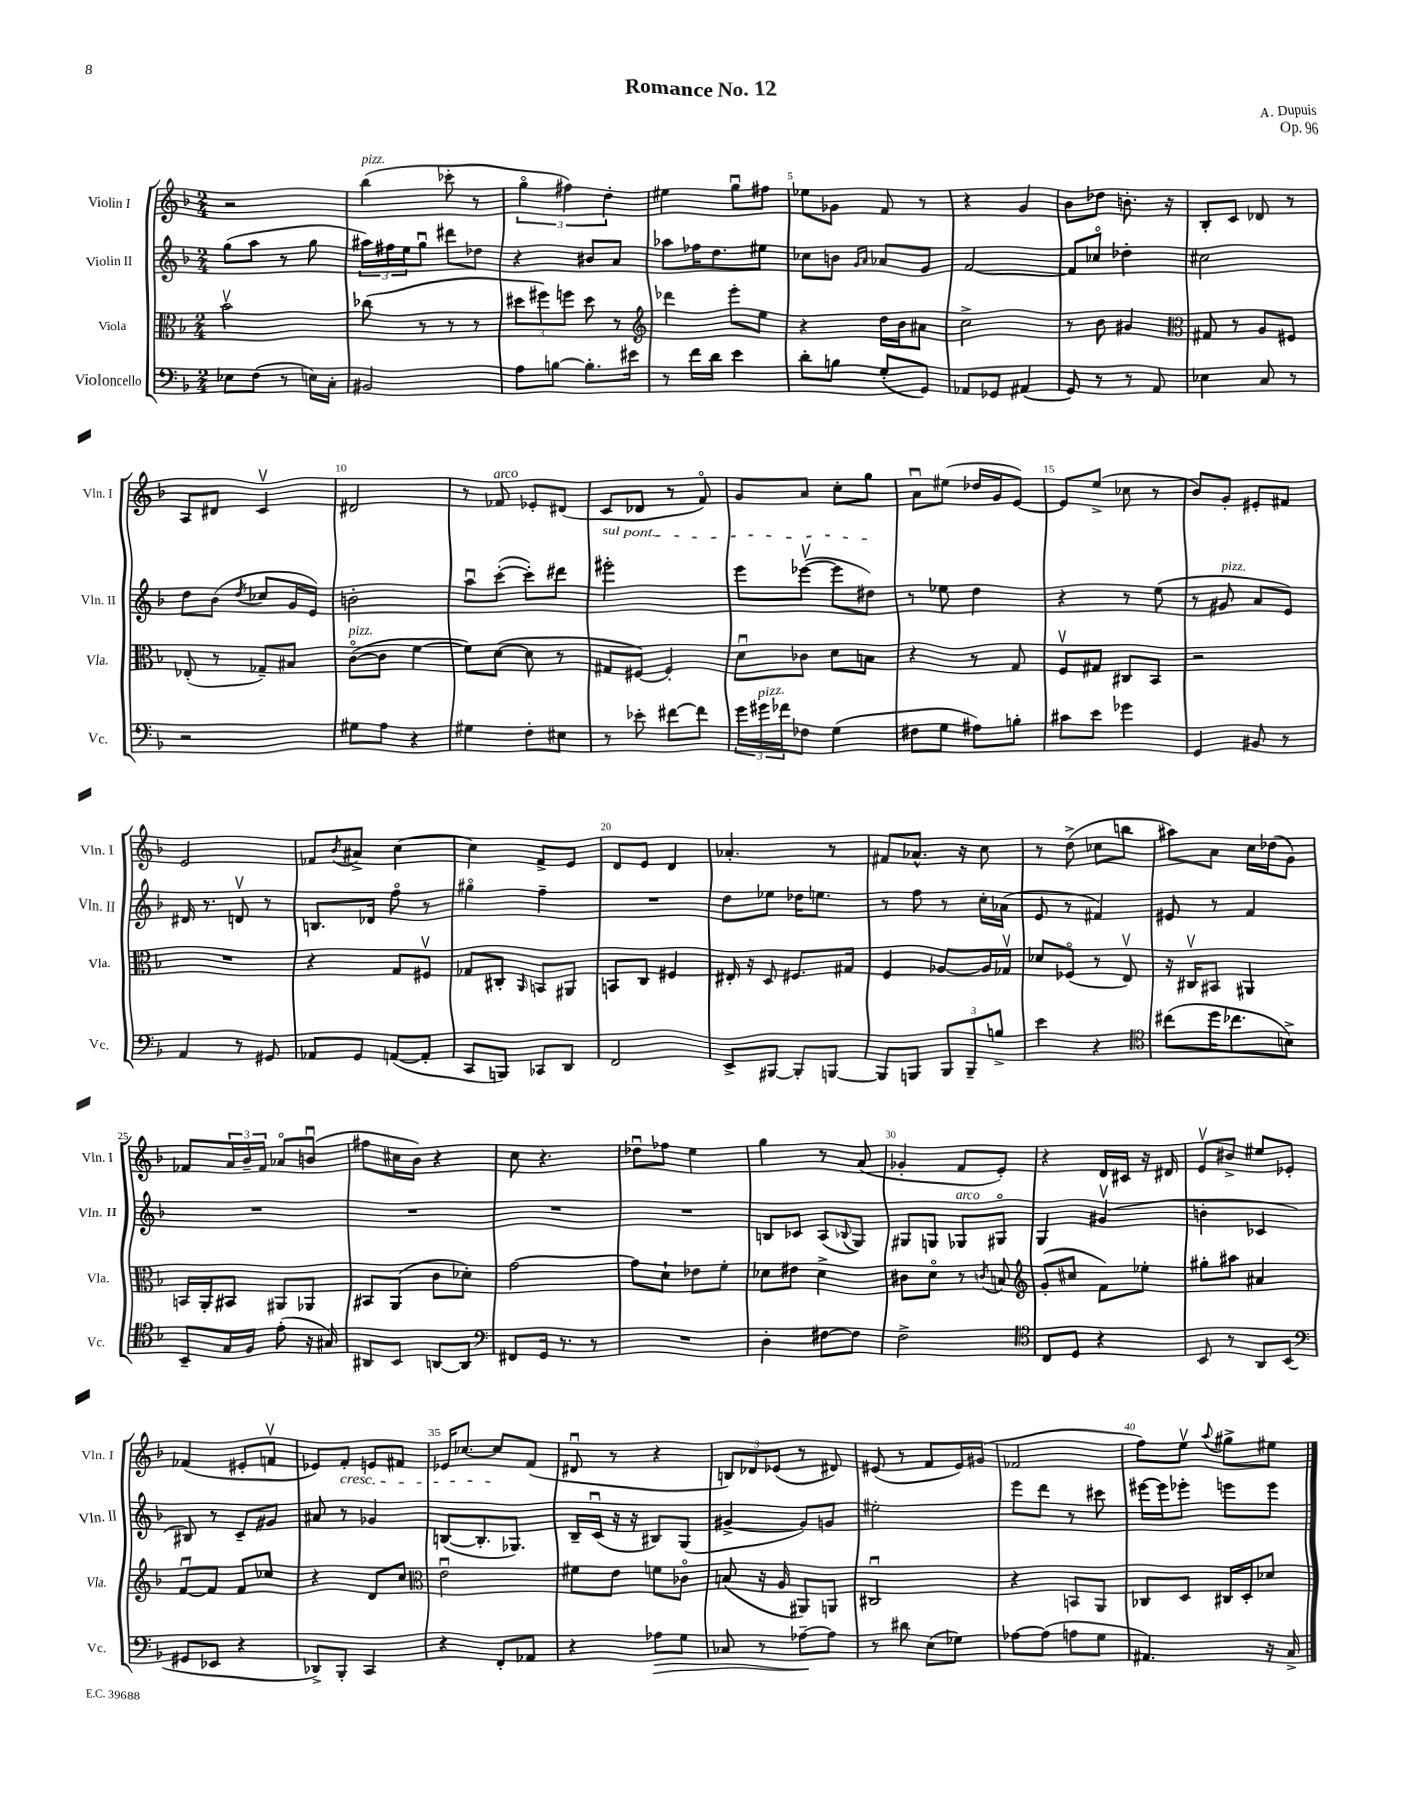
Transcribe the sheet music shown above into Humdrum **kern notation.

**kern	**dynam	**kern	**kern	**kern
*part4	*part4	*part3	*part2	*part1
*staff4	*staff4	*staff3	*staff2	*staff1
*I"Violoncello	*	*I"Viola	*I"Violin II	*I"Violin I
*I'Vc.	*	*I'Vla.	*I'Vln. II	*I'Vln. I
*clefF4	*	*clefC3	*clefG2	*clefG2
*k[b-]	*	*k[b-]	*k[b-]	*k[b-]
*M2/4	*	*M2/4	*M2/4	*M2/4
=1	=1	=1	=1	=1
8E-X\L	.	2b-v\	(8gg\L	2r
(8F\J	.	.	8aa\J	.
8r	.	.	8r	.
16En\LL)	.	.	8gg\	.
16C'\JJ	.	.	.	.
=2	=2	=2	=2	=2
!	!	!	!	!LO:TX:a:i:t=pizz.
2BB#X/	.	(8cc-X\	24aa#X\LL)	(4bb-\
.	.	.	24ff#X\	.
.	.	.	24ee\J	.
.	.	8r	8ggu\J	.
.	.	8r	8ddd#X\L	8ccc-X'\
.	.	8r	8dd-X\J	8r
=3	=3	=3	=3	=3
8A\L	.	12dd#X\L	4r	6gg\
.	.	12ff#X\)	.	.
[8Bn\J	.	.	.	.
.	.	12ffn\J	.	6ff#X\)
8.B'\L]	.	8dd#\	8b#X/L	.
.	.	.	.	6dd'\
.	.	8r	8a/J	.
16e#X\Jk	.	.	.	.
=4	=4	=4	=4	=4
*	*	*clefG2	*	*
8r	.	4ddd-X\	8aa-X\L	4ee#X\
16f\LL	.	.	16ff-X\K	.
16d\JJ	.	.	8.dd\	.
4e\	.	8eee'\L	.	8ggu\L
.	.	8ee\J	8ee#X\J	8ff#X\J
=5	=5	=5	=5	=5
8d'\L	.	4r	8cc-X\L	8ee-X\L
8Bn\J	.	.	8bn\J	8g-X\J
.	.	.	16qqg/LL	.
.	.	.	16qqa/JJ	.
(8G'/L	.	16dd\LL	8a-X/L	8f/
.	.	16b-\J	.	.
8GG/J)	.	8a#X\J	8g/J	8r
=6	=6	=6	=6	=6
8AA-X/L	.	2cc^\	[2f/	4r
8GG-X/J	.	.	.	.
(4AA#X/	.	.	.	4g/
=7	=7	=7	=7	=7
8GG/)	.	8r	8f/L]	8b-\L
8r	.	8b-\	8cc-X/J	8dd-X\J
8r	.	4g#X/	4dd-X'\	8.bn'\
8AA/	.	.	.	.
.	.	.	.	16r
=8	=8	=8	=8	=8
*	*	*clefC3	*	*
4E-X\	.	8G#X/	2cc#X\	8B-'/L
.	.	8r	.	8c/J
8C/	.	8A/L	.	8d-X/
8r	.	8F#X/J	.	8r
!!LO:LB:g=z
=9	=9	=9	=9	=9
2r	.	(8E-X'/	8dd\L	8A/L
.	.	8r	(8b-\J	8d#X/J
.	.	.	8qdd/	.
.	.	8G-X~/L)	8cc-X/L	4cv/
.	.	8B#X/J	16g/L	.
.	.	.	16e/JJ)	.
=10	=10	=10	=10	=10
!	!	!LO:TX:a:i:t=pizz.	!	!
8G#X\L	.	([8c\L	2bn'\	2d#X/
8A\J	.	8c\J]	.	.
4r	.	[4f\	.	.
=11	=11	=11	=11	=11
4G#X\	.	8f\L])	8aau\L	8r
!	!	!	!	!LO:TX:a:i:t=arco
.	.	([8d\J	([8ccc'\J	8f-X/
8F'\L	.	8d\]	8ccc'\L])	8e-X'/L
8E#X\J	.	8r	8ddd#X\J	(8d#X/J
=12	=12	=12	=12	=12
!	!	!	!LO:TX:a:i:t=sul pont.	!
8r	.	8G#X/L	2eee#X'\	8c/L
8e-X'\	.	[8F#X/J)	.	8d-X/J
[8f#X\L	.	4F#'/]	.	8r
8f#\J]	.	.	.	8f/)
=13	=13	=13	=13	=13
24g\LL	.	8du\L	8eee\L	8g/L
!LO:TX:a:i:t=pizz.	!	!	!	!
24g#X\	.	.	.	.
24f-X\J	.	.	.	.
8F-X\J	.	8c-X\J	([8eee-Xv\J	8a/J
(4G\	.	8d\L	8eee-\L]	8cc'\L
.	.	8Bn\J	8dd#X\J)	8gg\J
=14	=14	=14	=14	=14
8F#X\L	.	4r	8r	8au\L
8G\J	.	.	8ee-X\	(8ee#X\J
8A#X\L)	.	8r	4dd\	16dd-X/LL
.	.	.	.	16g/J
8Bn'\J	.	8G/	.	[8e/J)
=15	=15	=15	=15	=15
8c#X\L	.	8Fv/L	4r	8e/L]
8e\J	.	8G#X/J	.	(8ee^/J
4g-X\	.	8C#X/L	8r	8cc-X\
.	.	8BB-/J	(8ee\	8r
=16	=16	=16	=16	=16
4GG/	.	2r	8r	8b-/L)
!	!	!	!LO:TX:a:i:t=pizz.	!
.	.	.	8g#X/	8g'/J
8BB#X/	.	.	8a/L	8e#X'/L
8r	.	.	8e/J)	8f#X/J
!!LO:LB:g=z
=17	=17	=17	=17	=17
4AA/	.	2r	16d#X/	2e/
.	.	.	8.r	.
8r	.	.	8dnv/	.
8GG#X/	.	.	8r	.
=18	=18	=18	=18	=18
8AA-X/L	.	4r	8.Bn/L	8f-X/L
.	.	.	.	8qb-/
8GG/J	.	.	.	8a#X^/J
.	.	.	16d-X/Jk	.
([8AAn/L	.	8G/L	8ff\	[4cc\
8AA'/J]	.	8F#Xv/J	8r	.
=19	=19	=19	=19	=19
8CC/L	.	8G-X/L	4gg#X\	4cc\]
8BBBn/J)	.	8C#X'/J	.	.
.	.	16qqAA/	.	.
8CC-X/L	.	8BBn/L	4ff~\	8f^/L
8DD/J	.	8AA#X/J	.	8e/J
=20	=20	=20	=20	=20
2FF/	.	8BBn/L	2r	8d/L
.	.	8C/J	.	8e/J
.	.	4F#X/	.	4d/
=21	=21	=21	=21	=21
8EE^/L	.	16E#X'/	8dd\L	4.a-X'/
.	.	16r	.	.
[8BBB#X/J	.	8D/	8ee-X\J	.
8BBB#'/L]	.	8.F#X/L	16dd-X\KL	.
.	.	.	8.een\J	.
[8BBBn/J	.	.	.	8r
.	.	16G#X/Jk	.	.
=22	=22	=22	=22	=22
8BBB/L]	.	4F/	8r	8f#X/L
8BBBn/J	.	.	8ff\	8.a-X^^/J
12BBB/L	.	[8A-X/L	8r	.
.	.	.	.	16r
12BBB~/	.	.	.	.
.	.	16A-/L]	16cc'\LL	8cc\
12Bn^/J	.	.	.	.
.	.	16G-Xv/JJ	(16a-X\JJ	.
=23	=23	=23	=23	=23
4e\	.	8d-X/L	8e/	8r
.	.	(8F-X/J	8r	(8dd^\
4r	.	8r	4f#X/)	8cc-X\L
.	.	8Ev/)	.	8bbn\J
=24	=24	=24	=24	=24
*clefC4	*	*	*	*
(8cc#X\L	.	16r	8e#X/	8aa#X\L)
.	.	16C#Xv/KL	.	.
16dd\K	.	8BB#X/J	8r	8a\J
8.cc-X\	.	.	.	.
.	.	4AA#X/	4f/	16cc\LL
.	.	.	.	(16dd-X\J
8Bn^\J)	.	.	.	8g\J)
!!LO:LB:g=z
=25	=25	=25	=25	=25
8BB-~/L	.	16BBn/LL	2r	8f-X/L
.	.	16AA'/J	.	.
16G/L	.	8BB#X/J	.	24a/L
.	.	.	.	24b-~/
16F/JJ	.	.	.	.
.	.	.	.	24f-/JJ
(8e'\	.	8AA#X/L	.	8a-X/L
16r	.	8AA-X/J	.	(8bnu/J
16G#X/)	.	.	.	.
=26	=26	=26	=26	=26
8AA#X/L	.	8BB#X/L	2r	8ff#X\L
8BB-/J	.	(8AA/J	.	16cc#X\L
.	.	.	.	16b-\JJ)
[8AAn/L	.	8c\L	.	4r
8AA/J]	.	8d-X'\J)	.	.
=27	=27	=27	=27	=27
*clefF4	*	*	*	*
8FF#X/L	.	[2g\	2r	8cc\
16GG/Jk	.	.	.	4.r
8.r	.	.	.	.
8r	.	.	.	.
=28	=28	=28	=28	=28
2r	.	8g\L]	2r	8dd-Xu\L
.	.	8d`\J	.	8ff-X\J
.	.	8e-X\L	.	4ee\
.	.	8f'\J	.	.
=29	=29	=29	=29	=29
4D'\	.	8d-X\L	8Bn/L	4gg\
.	.	8e#X\J	8c-X/J	.
[8F#X\L	.	4d-^\	(8A/L	8r
.	.	.	8qqB-X/	.
8F#\J]	.	.	8G/J)	(8a/
=30	=30	=30	=30	=30
2F^\	.	8c#X\L	8G#X/L	4g-X'/
.	.	8d\J	8Gn/J	.
!	!	!	!LO:TX:a:i:t=arco	!
.	.	8r	8G-X/L	8f/L
.	.	8qcn/	.	.
.	.	8Bn/	8G#X/J	8e'/J)
=31	=31	=31	=31	=31
*clefC4	*	*clefG2	*	*
8C/L	.	(8g'/L	4G/	4r
8D/J	.	8cc#X/J	.	.
4r	.	8f\L)	(4g#Xv/	16d/LL
.	.	.	.	16c#X/JJ
.	.	8ee-X'\J	.	16r
.	.	.	.	16d#X/
=32	=32	=32	=32	=32
8BB-/	.	8gg#X'\L	4bn'\	8ev/L
8r	.	8aa#X\J	.	8b#X^/J
8AA/L	.	4a#X/	4c-X/	8ee#X/L
(8BB-/J	.	.	.	8e-X'/J
!!LO:LB:g=z
=33	=33	=33	=33	=33
*clefF4	*	*	*	*
8GG#X/L	.	[8fu/L	8B#X/)	(4f-X/
8EE-X/J	.	8f/J]	8r	.
4r	.	8f/L	8c~/L	8e#X'/L
.	.	8cc-X/J	8g#X/J	8fnv/J
=34	=34	=34	=34	=34
8DD-X^/L)	.	4r	8a#X/	8e-X/L)
!	!	!	!	!LO:TX:b:i:t=cresc.
8BBB-'/J	.	.	8r	8f'/J
4CC/	.	8d/L	4g-X/	8en/L
.	.	8cc/J	.	8f#X/J
=35	=35	=35	=35	=35
*	*	*clefC3	*	*
4r	.	2eu\	([8Bn/L	16e-X/KL
.	.	.	.	[8.cc-X/J
.	.	.	8.B'/]	.
8FF'/L	.	.	.	8cc-/L]
.	.	.	8.G-X/J)	.
8AA-X/J	.	.	.	(8f/J
=36	=36	=36	=36	=36
4r	.	8f#X\L	16B-~/LL	8d#Xu/
.	.	.	(16cu/JJ	.
.	.	8e\J	16r	8r
.	.	.	16r	.
!	!LO:HP:b	!	!	!
8A-X\L	>	8fn\L	8B#X/L)	4r
8G\J	.	8c-X\J	(8G/J	.
=37	=37	=37	=37	=37
8C-X/	.	(8Bn/	[4g#X^/	12Bn/L)
.	.	.	.	12d-X/
8r	.	16r	.	.
.	.	.	.	(12e-X/J
.	.	16A/	.	.
[8A-X~\L	.	8AA#X/L)	8g#/L])	8r
8A-\J]	]	8AAn/J	8gn/J	8d#X/)
=38	=38	=38	=38	=38
8r	.	2C#Xu/	2ee#X'\	(8e#X/
8d#X\	.	.	.	8r
(8E\L	.	.	.	8f/L
8G-X\J)	.	.	.	16e#/L)
.	.	.	.	(16g#X/JJ
=39	=39	=39	=39	=39
[8A-X\L	.	4r	8eee\L	2f-X/
(8A-\J]	.	.	8ddd\J	.
8An\L	.	8BBn/L	8r	.
8G\J	.	8AA/J	8ccc#X\	.
=40	=40	=40	=40	=40
4.AA#X/)	.	8C-X/L	[16eee#X\LL	8ff\L)
.	.	.	16eee#\J]	.
.	.	8D/J	8eee-X'\J	8eev\J
.	.	.	.	8qqaa/
.	.	16C#X/LL	8eeen\L	8gg#X^\L
.	.	16D'/J	.	.
16r	.	8d-X/J	8eee\J	8ee#X\J
16C^/	.	.	.	.
==	==	==	==	==
*-	*-	*-	*-	*-
